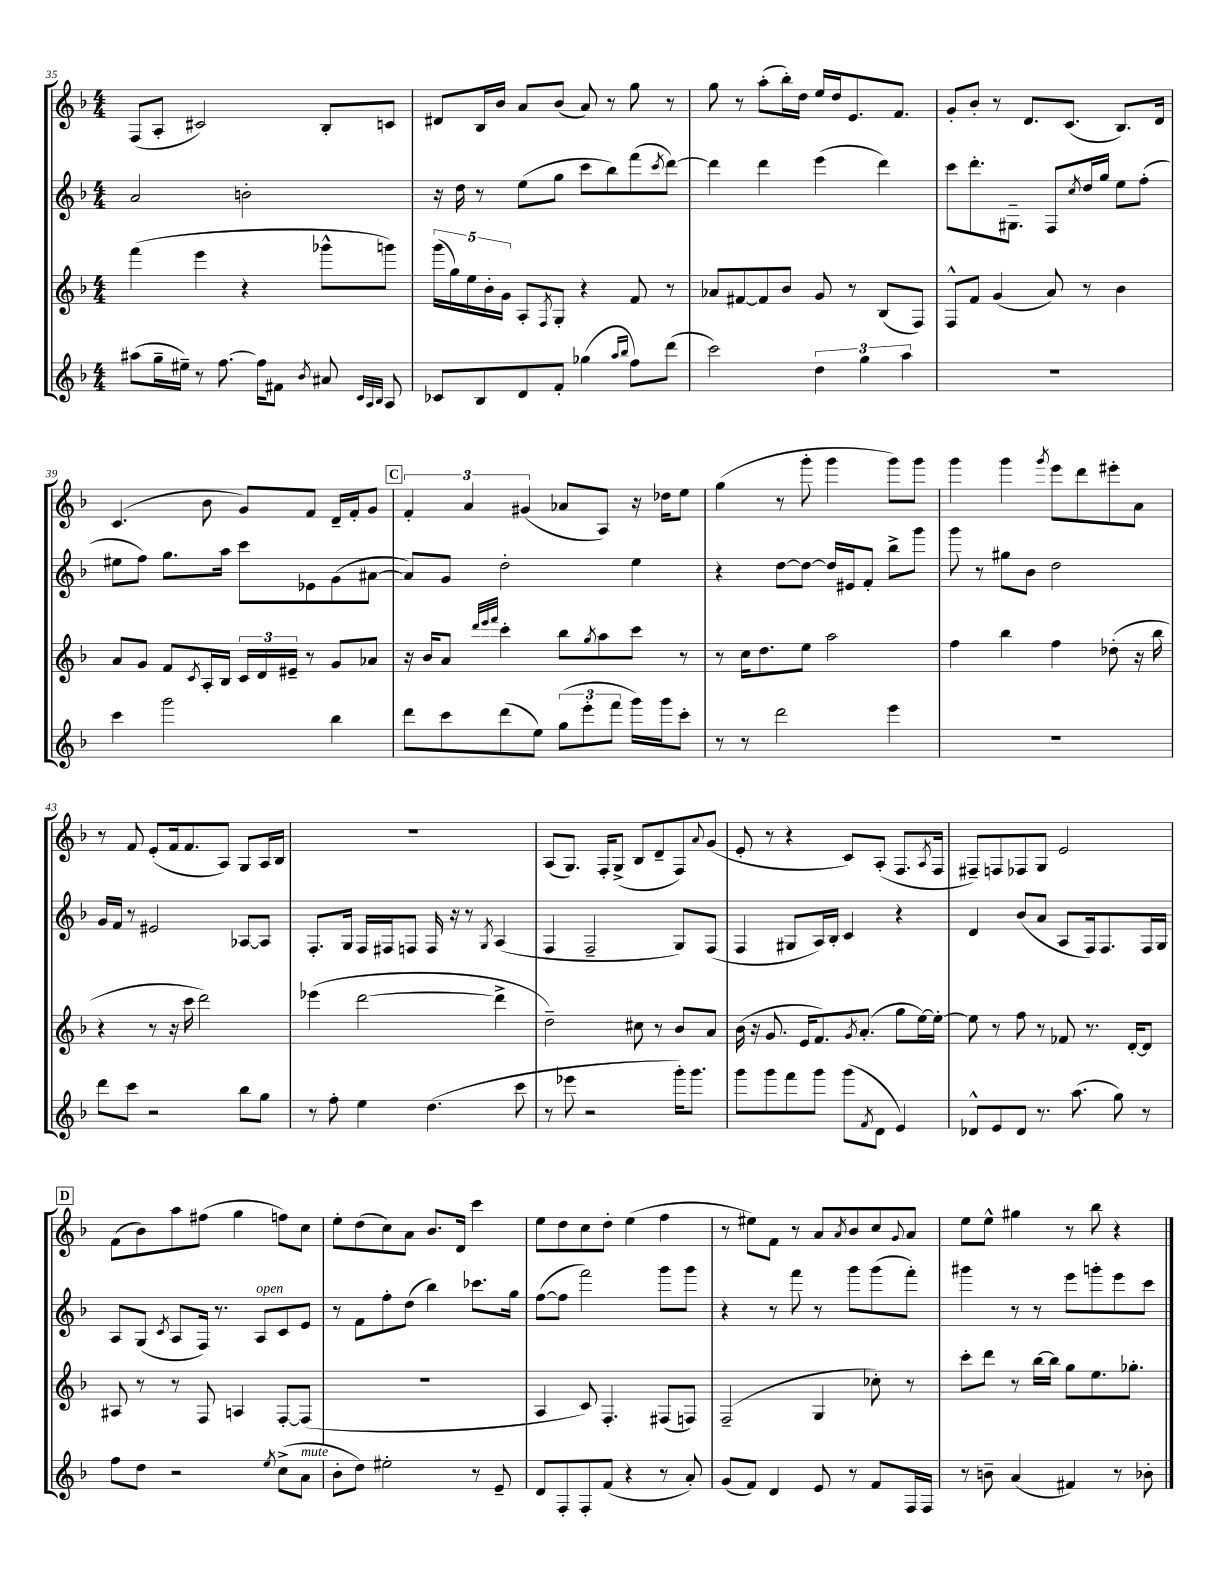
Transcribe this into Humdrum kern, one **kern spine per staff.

**kern	**kern	**kern	**kern
*staff4	*staff3	*staff2	*staff1
*clefG2	*clefG2	*clefG2	*clefG2
*k[b-]	*k[b-]	*k[b-]	*k[b-]
*M4/4	*M4/4	*M4/4	*M4/4
(8aa#	(4fff	2a	(8F
16gg~	.	.	8A'
16ee#~)	.	.	.
8r	4eee	.	2c#)
[8.ff	.	.	.
.	4r	2b'	.
16ff]	.	.	.
8f#	.	.	.
8qb-	.	.	.
8a#	8ggg-^^	.	8B-'
32qqc	.	.	.
32qqA	.	.	.
32qqB-	.	.	.
8A	8ggg)	.	8c
=	=	=	=
8c-	(20ggg	16r	8d#
.	20gg)	.	.
.	.	16dd	.
.	20ee	.	.
8B-	.	8r	16B-
.	20b-'	.	.
.	.	.	16b-
.	20g	.	.
8d	8A'	(8ee	8a
.	8qF	.	.
8f'	8G'	8gg	(8b-
(4gg-	4r	8ccc	8a)
.	.	8bb-)	8r
16qqaa	.	.	.
16qqbb-	.	.	.
8ff)	8f	(8fff	8gg
.	.	8qccc	.
(8ddd	8r	[8ddd)	8r
=	=	=	=
2ccc)	8a-	4ddd]	8gg
.	[8f#	.	8r
.	8f#]	4ddd	(8aa'
.	8b-	.	16bb-')
.	.	.	16dd
6dd	8g	(4eee	16ee
.	.	.	16dd
.	8r	.	8.e
6gg	.	.	.
.	(8B-	4ddd)	.
.	.	.	8.f
6aa	.	.	.
.	8F)	.	.
=	=	=	=
1r	8F^^	8ccc	8g'
.	8f	8.ddd'	8b-'
.	(4g	.	8r
.	.	8.G#~	.
.	.	.	8.d
.	8a)	8F	.
.	.	.	(8.c
.	.	8qcc	.
.	8r	16dd	.
.	.	16gg	.
.	4b-	8ee	8.B-)
.	.	(8ff'	.
.	.	.	16d
=	=	=	=
4ccc	8a	8ee#	(4.c
.	8g	8ff)	.
2ggg	8f	8.gg	.
.	8qc	.	.
.	16A'	.	8b-
.	16B-	16aa	.
.	24c	8ccc	8g)
.	24d	.	.
.	24e#~	.	.
.	8r	8e-	8f
4bb-	8g	(8g	16d~
.	.	.	16f'
.	8a-	[8a#	8g
=	=	=	=
8ddd	16r	8a#])	6f'
.	16b-	.	.
8ccc	8a	8g	.
.	.	.	6a
.	32qqddd	.	.
.	32qqeee	.	.
.	32qqfff	.	.
(8ddd	4ccc'	2dd'	.
.	.	.	(6g#
8ee)	.	.	.
(12gg	8bb-	.	8a-
12eee'	.	.	.
.	8qgg	.	.
.	8aa	.	8A)
12fff	.	.	.
16ggg)	8ccc	4ee	16r
16ggg	.	.	16dd-
8ccc'	8r	.	8ee
=	=	=	=
8r	8r	4r	(4gg
8r	16cc	.	.
.	8.dd	.	.
2ddd	.	[8dd	8r
.	8ee	8dd_	8ggg'
.	2aa	16dd]	4ggg
.	.	16e#	.
.	.	8f'	.
4eee	.	8bb-^	8ggg)
.	.	8ggg	8ggg
=	=	=	=
1r	4ff	8ggg	4ggg
.	.	8r	.
.	4bb-	8gg#	4ggg
.	.	8b-	.
.	.	.	8qggg
.	4ff	2dd	8eee
.	.	.	8ddd
.	(8dd-'	.	8eee#'
.	16r	.	8a
.	16bb-	.	.
=	=	=	=
8ddd	4r	16g	8r
.	.	16f	.
8ccc	.	8r	8f
2r	8r	2e#	(8e'
.	16r	.	16f
.	16ccc	.	8.f
.	2ddd)	.	.
.	.	.	8A)
8bb-	.	[8A-	8G
8gg	.	8A-]	16A
.	.	.	16B-
=	=	=	=
8r	(4eee-	8.F'	1r
8ff'	.	.	.
.	.	16G	.
4ee	[2ddd	16F	.
.	.	16F#	.
.	.	8F	.
(4.dd	.	16F	.
.	.	16r	.
.	.	8r	.
.	.	8qG	.
.	4ddd^]	(4A	.
8ccc	.	.	.
=	=	=	=
8r	2dd~)	4F	(8A
8eee-	.	.	8.G)
2r	.	2F~	.
.	.	.	16F'
.	.	.	(8G^
.	8cc#	.	8B-
.	8r	.	8d~
16ggg')	8b-	8G)	8F)
8.ggg	.	.	.
.	.	.	8qqa
.	8a	(8F	(8g
=	=	=	=
8ggg	(16b-	4F	8e'
.	16r	.	.
8ggg	8.g	.	8r
8fff	.	8G#	4r
.	16e	.	.
8ggg	8.f)	16A)	.
.	.	16B-'	.
(8ggg	.	4c	8c)
.	8qg	.	.
.	(8.a'	.	.
8qf	.	.	.
8d	.	.	(8A'
4e)	8gg	4r	8.F
.	[16ee)	.	.
.	.	.	8qA
.	16ee'_	.	16F
=	=	=	=
8d-^^	8ee]	4d	8F#~)
8e	8r	.	8F
8d-	8ff	(8b-	8F-
8.r	8r	8a	8G
.	8f-	8A	2e
(8.aa	.	.	.
.	8.r	16F)	.
.	.	8.F	.
8gg)	.	.	.
.	[16d'	.	.
8r	8d]	16F	.
.	.	16G	.
=	=	=	=
8ff	8A#	8A	(8f
8dd	8r	(8G	8b-)
.	.	8qc	.
2r	8r	8A	8aa
.	8F	16F)	(8ff#
.	.	8.r	.
.	4A	.	4gg
.	.	8A	.
8qee	.	.	.
(8cc^	[8F'	8c	8ff)
8a	(8F]	8e	8cc
=	=	=	=
8b-'	1r	8r	8ee'
8dd)	.	8f	(8dd
2ee#'	.	8ff'	8cc)
.	.	(8dd	8a
.	.	4bb-)	8.b-
.	.	.	16d
8r	.	8.ccc-	4ccc
8e~	.	.	.
.	.	16gg	.
=	=	=	=
8d	4A	([8ff	8ee
8F'	.	8ff]	8dd
8F'	8c)	2fff)	8cc
(8f	4.F'	.	8dd'
4r	.	.	(4ee
8r	(8F#	8ggg	4ff
8a')	8F)	8ggg	.
=	=	=	=
(8g	(2F~	4r	8r
8f)	.	.	8ee#)
4d	.	8r	8f
.	.	8fff	8r
8e	4G	8r	8a
.	.	.	8qa
8r	.	8ggg	8b-
8f	8cc-')	(8ggg	8cc
.	.	.	8qqg
16F	8r	8fff')	8a
16F	.	.	.
=	=	=	=
8r	8ccc'	4ggg#	8ee
8b~	8ddd	.	8ee^^
(4a	8r	8r	4gg#
.	[16bb-	8r	.
.	16bb-]	.	.
4f#)	8gg	8eee	8r
.	8.ee	8ggg'	8bb-
8r	.	8eee	4r
.	8.gg-'	.	.
8b-'	.	8ccc	.
==	==	==	==
*-	*-	*-	*-
